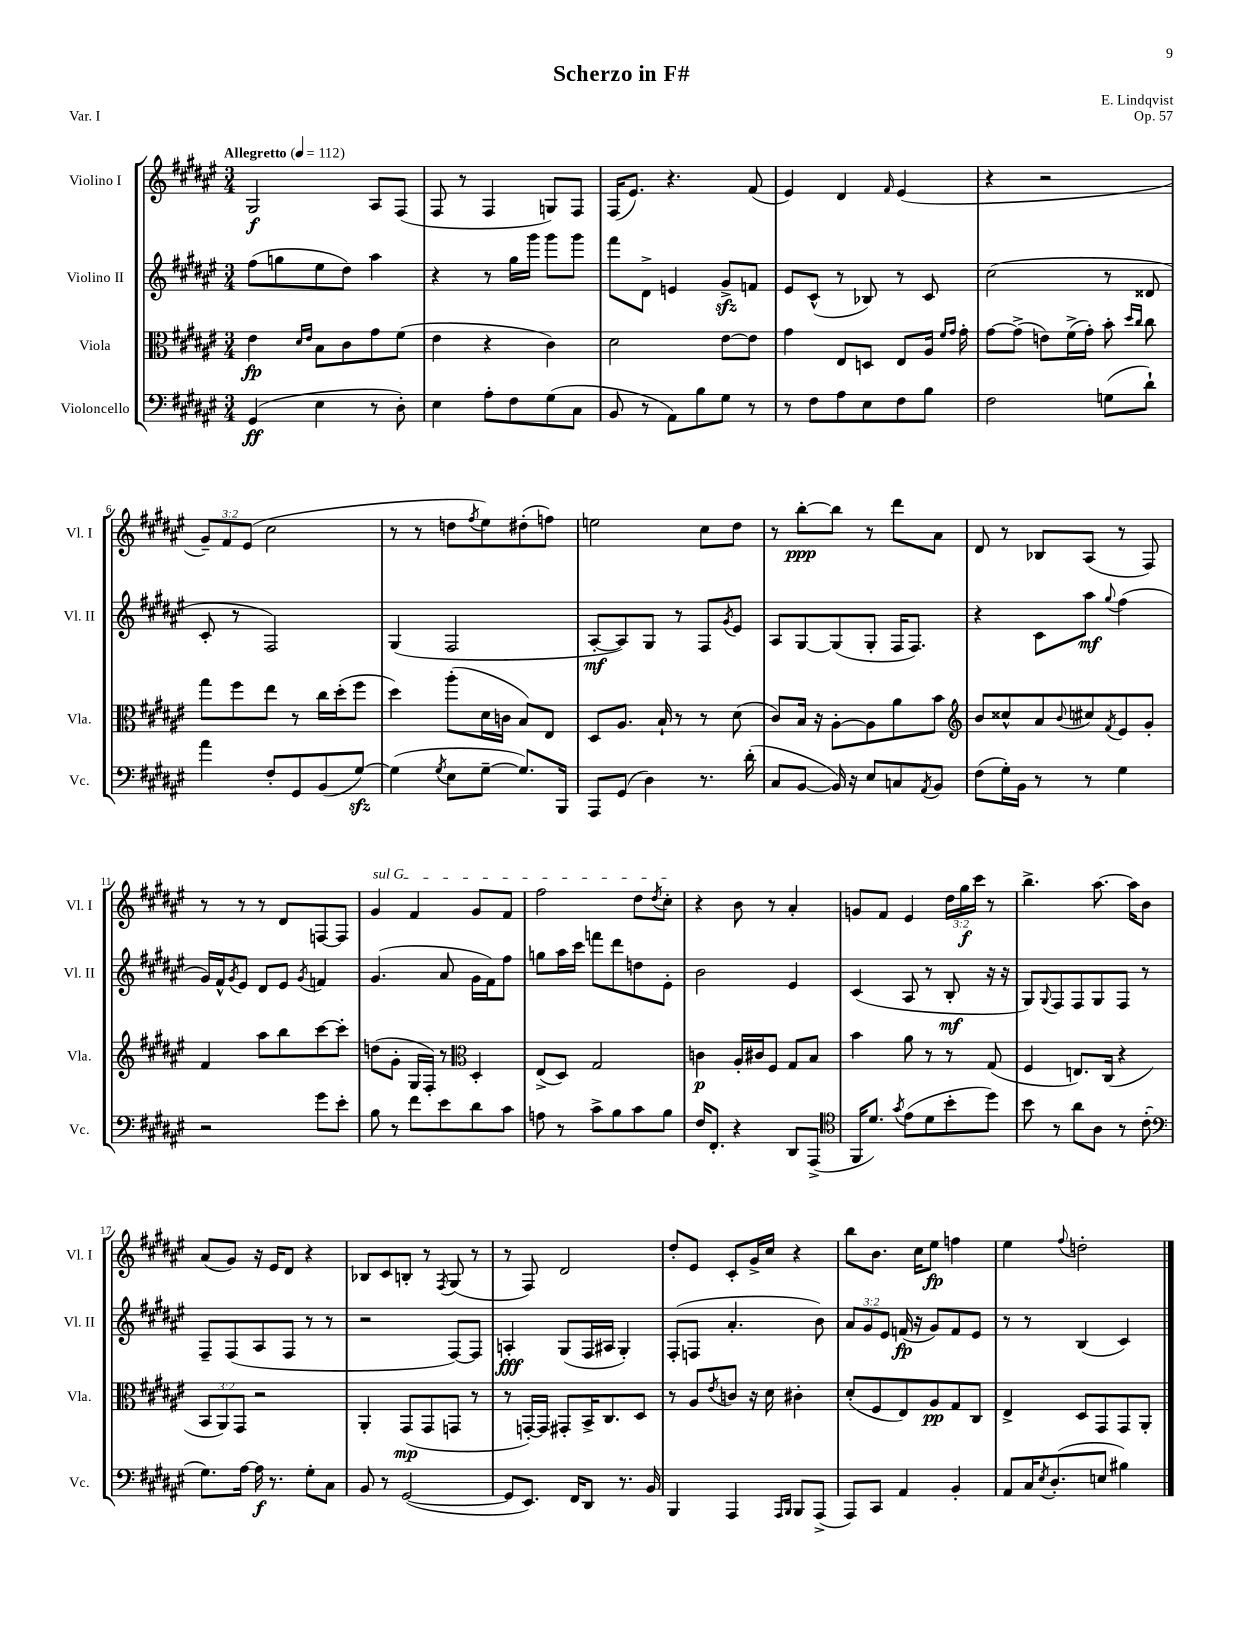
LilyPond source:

\header { title = "Scherzo in F#" composer = "E. Lindqvist" opus = "Op. 57" piece = "Var. I" }
<<
\new StaffGroup <<
\new Staff = "s0" \with { instrumentName = "Violino I" shortInstrumentName = "Vl. I" } {
    \clef treble \key fis \major \numericTimeSignature \time 3/4 \override Staff.TupletNumber.text = #tuplet-number::calc-fraction-text \tempo "Allegretto" 4 = 112
    gis2\f ais8 fis8( |
    fis8 r8 fis4 g8) fis8 |
    fis16( eis'8.) r4. fis'8( |
    eis'4) dis'4 \grace { fis'16 } eis'4( |
    r4 r2 |
    \tuplet 3/2 { gis'8--) fis'8 eis'8( } cis''2 |
    r8 r8 d''8 \acciaccatura { fis''8 } eis''8) dis''8-.( f''8) |
    e''2 cis''8 dis''8 |
    r8 b''8~-.\ppp b''8 r8 dis'''8 ais'8 |
    dis'8 r8 bes8 ais8( r8 fis8) |
    r8 r8 r8 dis'8 f8~ f8 |
    \once \override TextSpanner.bound-details.left.text = \markup { \italic "sul G" } gis'4\startTextSpan fis'4 gis'8 fis'8 |
    fis''2 dis''8 \acciaccatura { dis''8 } cis''8-.\stopTextSpan |
    r4 b'8 r8 ais'4-. |
    g'8 fis'8 eis'4 \tuplet 3/2 { dis''16 gis''16\f cis'''16 } r8 |
    b''4.-> ais''8.~ ais''16 b'8 |
    ais'8( gis'8) r16 eis'16 dis'8 r4 |
    bes8 cis'8 b8-. r8 \acciaccatura { fis8 } gis8( r8 |
    r8 fis8) dis'2 |
    dis''8-. eis'8 cis'8-. gis'16-> cis''16 r4 |
    b''8 b'8. cis''16 eis''8\fp f''4 |
    eis''4 \appoggiatura { fis''8 } d''2-. \bar "|." |
}
\new Staff = "s1" \with { instrumentName = "Violino II" shortInstrumentName = "Vl. II" } {
    \clef treble \key fis \major \numericTimeSignature \time 3/4 \override Staff.TupletNumber.text = #tuplet-number::calc-fraction-text
    fis''8( g''8 eis''8 dis''8) ais''4 |
    r4 r8 gis''16 gis'''16 gis'''8 gis'''8 |
    fis'''8 dis'8-> e'4 gis'8->\sfz f'8 |
    eis'8 cis'8-^( r8 bes8) r8 cis'8 |
    cis''2( r8 disis'8 |
    cis'8-. r8 fis2) |
    gis4( fis2 |
    ais8~-.\mf ais8) gis8 r8 fis8 \acciaccatura { gis'8 } eis'8 |
    ais8 gis8~ gis8( gis8-. fis16 fis8.) |
    r4 cis'8 ais''8\mf \appoggiatura { gis''8 } fis''4( |
    gis'16) fis'16-^ \acciaccatura { gis'8 } eis'8 dis'8 eis'8 \acciaccatura { gis'8 } f'4 |
    gis'4.( ais'8 gis'16 fis'16) fis''8 |
    g''8 ais''16 cis'''16 f'''8 dis'''8 d''8 eis'8-. |
    b'2 eis'4 |
    cis'4( ais8 r8 b8-.\mf r16 r16 |
    gis8) \appoggiatura { gis8 } fis8 fis8 gis8 fis8 r8 |
    fis8-- fis8( ais8 fis8 r8 r8 |
    r2 fis8~) fis8 |
    a4-.\fff gis8( fis16 ais16 gis4-.) |
    fis8-.( f8 ais'4.-. b'8) |
    \tuplet 3/2 { ais'8 gis'8 eis'8 } f'16\fp( r16 gis'8) f'8 eis'8 |
    r8 r8 b4( cis'4) \bar "|." |
}
\new Staff = "s2" \with { instrumentName = "Viola" shortInstrumentName = "Vla." } {
    \clef alto \key fis \major \numericTimeSignature \time 3/4 \override Staff.TupletNumber.text = #tuplet-number::calc-fraction-text
    eis'4\fp \grace { dis'16 eis'16 } b8 cis'8 gis'8 fis'8( |
    eis'4 r4 cis'4) |
    dis'2 eis'8~ eis'8 |
    gis'4 eis8 d8 eis8 ais16 \grace { fis'16 gis'16 } gis'16-. |
    gis'8~ gis'8->( e'8) fis'16->( gis'16-.) b'8-. \grace { dis''16 cis''16 } cis''8 |
    gis''8 fis''8 eis''8 r8 cis''16 dis''16-.( fis''8 |
    dis''4) ais''8-.( dis'16 c'16 b8) eis8 |
    dis8 ais8. b16-! r8 r8 dis'8( |
    cis'8) b16 r16 ais8~-. ais8 ais'8 b'8 |
    \clef treble b'8 cisis''8-^ ais'8 \appoggiatura { b'8 } cis''8 \acciaccatura { fis'8 } eis'8 gis'8-. |
    fis'4 ais''8 b''8 cis'''8~ cis'''8-. |
    d''8( gis'8-. gis16 fis16-.) r8 \clef alto dis4-. |
    eis8->( dis8) gis2 |
    c'4\p ais16-. cis'16 fis8 gis8 b8 |
    b'4 ais'8 r8 r8 gis8( |
    fis4 e8.) cis16( r4 |
    \tuplet 3/2 { b,8 ais,8) gis,8 } r2 |
    ais,4-. gis,8\mp( gis,8 g,8 r8 |
    r8 g,16~-.) g,16 gis,8-. b,16-> cis8. dis8 |
    r8 ais8 \acciaccatura { eis'8 } c'8 r16 dis'16 cis'4-. |
    dis'8-.( fis8 eis8) ais8\pp gis8 cis8 |
    eis4-> dis8 gis,8 gis,8 ais,8-. \bar "|." |
}
\new Staff = "s3" \with { instrumentName = "Violoncello" shortInstrumentName = "Vc." } {
    \clef bass \key fis \major \numericTimeSignature \time 3/4
    gis,4\ff( eis4 r8 dis8-.) |
    eis4 ais8-. fis8 gis8( cis8 |
    b,8 r8 ais,8) b8 gis8 r8 |
    r8 fis8 ais8 eis8 fis8 b8 |
    fis2 g8( dis'8-!) |
    ais'4 fis8-. gis,8 b,8( gis8~\sfz) |
    gis4( \acciaccatura { gis8 } eis8 gis8~-- gis8.) b,,16 |
    ais,,8 gis,8( dis4) r8. dis'16-.( |
    cis8 b,8~ b,16) r16 eis8 c8 \acciaccatura { ais,8 } b,8 |
    fis8( gis16-.) b,16 r8 r8 gis4 |
    r2 gis'8 eis'8-. |
    b8 r8 fis'8 eis'8 dis'8 cis'8 |
    a8 r8 cis'8-> b8 cis'8 b8 |
    fis16 fis,8.-. r4 dis,8 ais,,8->( |
    \clef tenor fis,16 dis'8.) \acciaccatura { gis'8 } eis'8( dis'8 b'8-. dis''8) |
    b'8 r8 ais'8 ais8 r8 cis'8-.( |
    \clef bass gis8.) ais16~ ais16\f r8. gis8-. cis8 |
    b,8 r8 gis,2~( |
    gis,8 eis,8.) fis,16 dis,8 r8. b,16 |
    b,,4 ais,,4 \grace { ais,,16 b,,16 } b,,8 ais,,8->( |
    ais,,8) cis,8 ais,4 b,4-. |
    ais,8 cis16 \acciaccatura { eis8 } dis8.-.( e8 bis4) \bar "|." |
}
>>
>>
